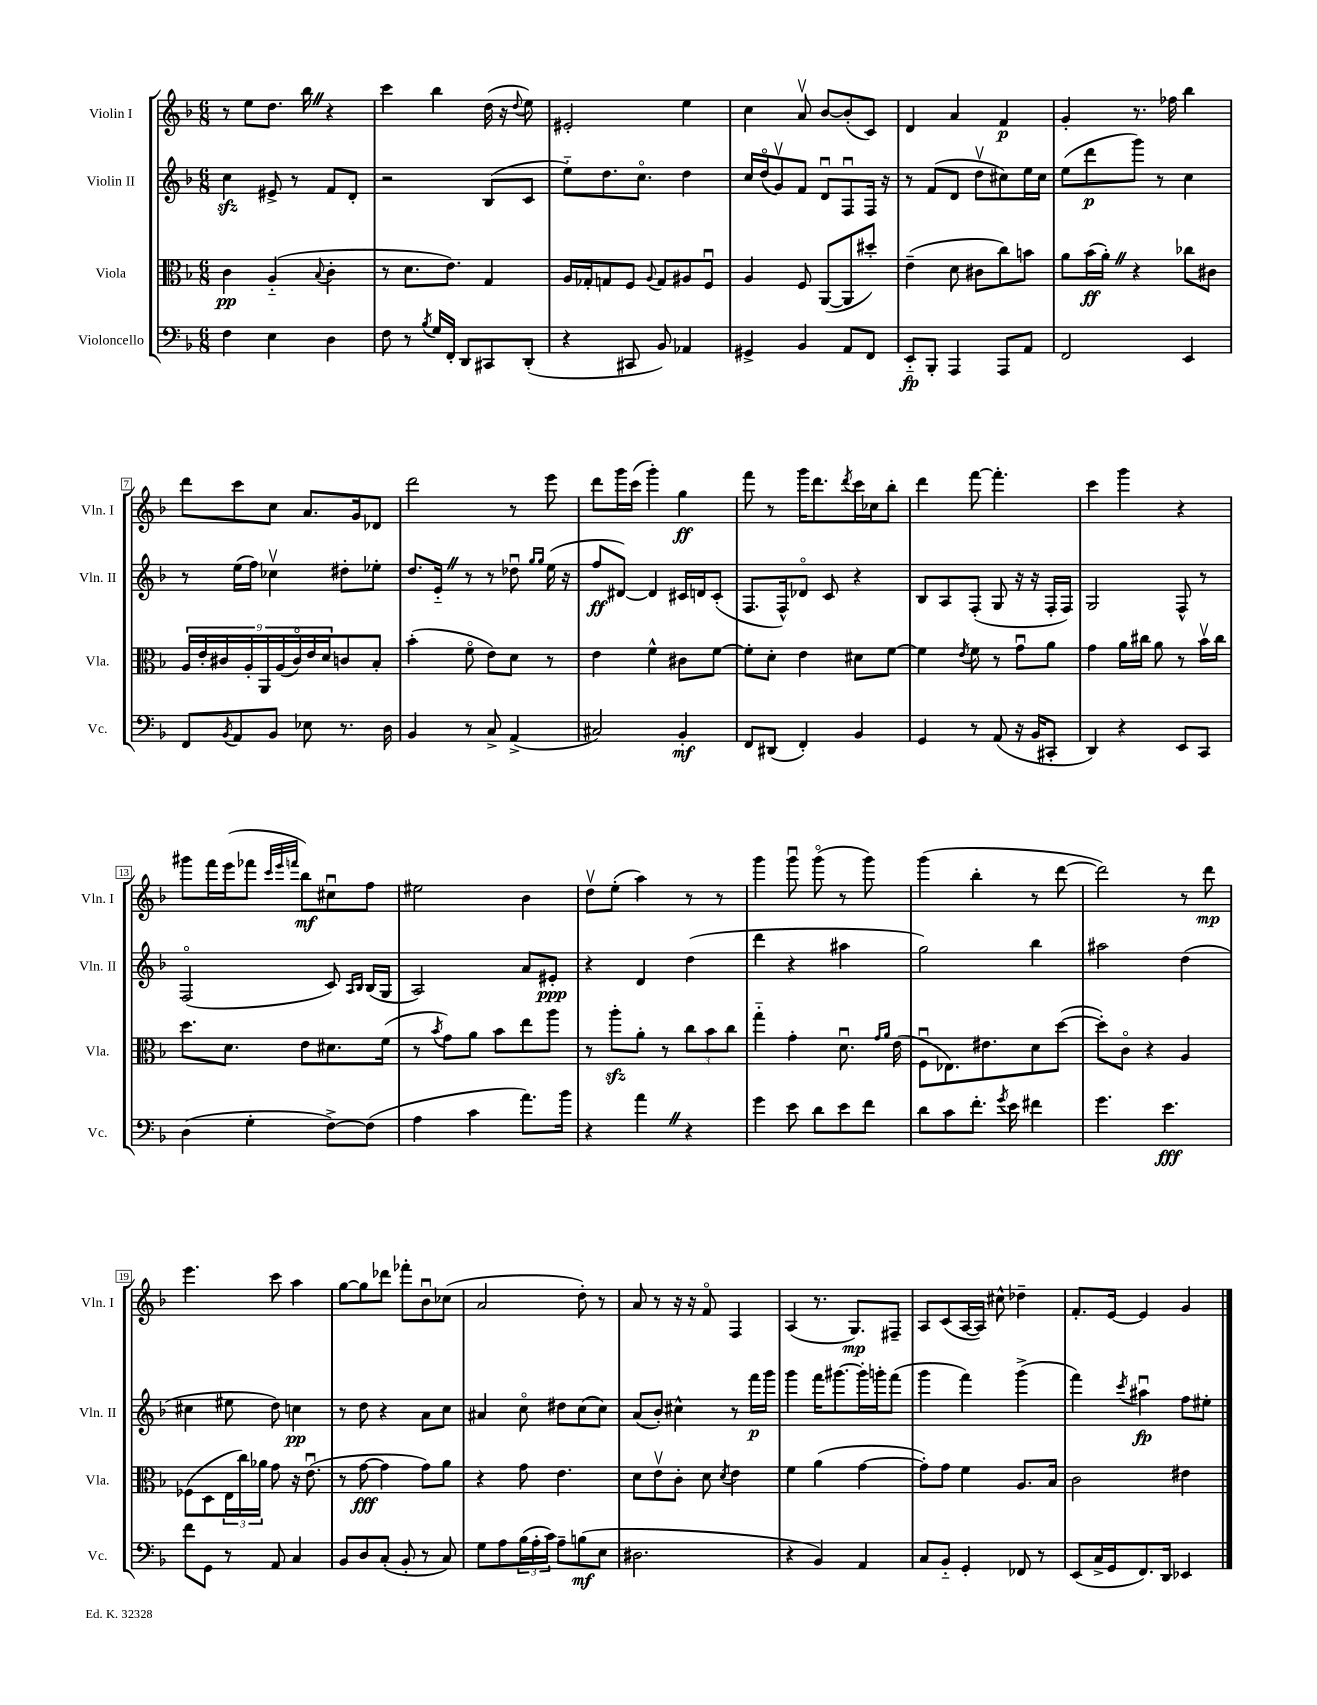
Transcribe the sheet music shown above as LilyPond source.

<<
\new StaffGroup <<
\new Staff = "s0" \with { instrumentName = "Violin I" shortInstrumentName = "Vln. I" } {
    \clef treble \key f \major \numericTimeSignature \time 6/8
    r8 e''8 d''8. bes''16 \once \override BreathingSign.text = \markup { \musicglyph "scripts.caesura.straight" } \breathe r4 |
    c'''4 bes''4 d''16( r16 \appoggiatura { d''8 } e''8) |
    eis'2-. e''4 |
    c''4 a'8\upbow bes'8~ bes'8-.( c'8) |
    d'4 a'4 f'4\p |
    g'4-. r8. fes''16 bes''4 |
    d'''8 c'''8 c''8 a'8. g'16 des'8 |
    d'''2 r8 e'''8 |
    d'''8 g'''16 c'''16( g'''4-.) g''4\ff |
    f'''8 r8 g'''16 d'''8. \acciaccatura { d'''8 } c'''16 ces''16 bes''8-. |
    d'''4 f'''8~ f'''4.-. |
    c'''4 g'''4 r4 |
    gis'''8 f'''16 e'''16( fes'''8 \grace { c'''32 e'''32 f'''32 } bes''8\mf) cis''8\downbow f''8 |
    eis''2 bes'4 |
    d''8\upbow e''8-.( a''4) r8 r8 |
    g'''4 g'''8\downbow g'''8\flageolet( r8 g'''8) |
    g'''4( bes''4-. r8 d'''8~ |
    d'''2) r8 d'''8\mp |
    e'''4. c'''8 a''4 |
    g''8~ g''8 des'''8 fes'''8-. bes'8\downbow ces''8( |
    a'2 d''8-.) r8 |
    a'8 r8 r16 r16 f'8\flageolet f4 |
    a4( r8. g8.\mp) fis8-- |
    a8 c'8( a16~ a16) cis''8-^ des''4-- |
    f'8.-. e'16~ e'4 g'4 \bar "|." |
}
\new Staff = "s1" \with { instrumentName = "Violin II" shortInstrumentName = "Vln. II" } {
    \clef treble \key f \major \numericTimeSignature \time 6/8
    c''4\sfz eis'8-> r8 f'8 d'8-. |
    r2 bes8( c'8 |
    e''8-_) d''8. c''8.\flageolet d''4 |
    c''16 d''16\flageolet( g'8\upbow) f'8 d'8\downbow f8\downbow f16 r16 |
    r8 f'8( d'8 d''8\upbow cis''8) e''16 cis''16 |
    e''8( d'''8\p g'''8) r8 c''4 |
    r8 e''16( f''16) ces''4\upbow dis''8-. ees''8-. |
    d''8. e'16-_ \once \override BreathingSign.text = \markup { \musicglyph "scripts.caesura.straight" } \breathe r8 r8 des''8\downbow \grace { g''16 g''16 } e''16( r16 |
    f''8\ff dis'8~) dis'4 cis'16 d'16 cis'8-.( |
    f8. f16-^) des'8\flageolet c'8 r4 |
    bes8 a8 f8-.( g8 r16 r16 f16-. f16) |
    g2 f8-^ r8 |
    f2\flageolet( c'8) \grace { a16 bes16 } bes16( g16 |
    a2) a'8 eis'8-.\ppp |
    r4 d'4 d''4( |
    d'''4 r4 ais''4 |
    g''2) bes''4 |
    ais''2 d''4( |
    cis''4 eis''8 d''8) c''4\pp |
    r8 d''8 r4 a'8 c''8 |
    ais'4 c''8\flageolet dis''8 c''8( c''8) |
    a'8( bes'8-.) cis''4-^ r8 f'''16\p g'''16 |
    g'''4 f'''16 gis'''8.~ gis'''16-. g'''16-. f'''8( |
    g'''4 f'''4) g'''4->( |
    f'''4) \acciaccatura { c'''8 } ais''4\downbow\fp f''8 eis''8-. \bar "|." |
}
\new Staff = "s2" \with { instrumentName = "Viola" shortInstrumentName = "Vla." } {
    \clef alto \key f \major \numericTimeSignature \time 6/8
    c'4\pp a4-_( \appoggiatura { bes8 } c'4-. |
    r8 d'8. e'8.) g4 |
    a16 ges16-. g8 f8 \appoggiatura { a8 } g8 ais8 f8\downbow |
    a4 f8 a,8~( a,8 dis''8-.) |
    e'4--( d'8 cis'8 c''8) b'8 |
    a'8 bes'16\ff( a'16-.) \once \override BreathingSign.text = \markup { \musicglyph "scripts.caesura.straight" } \breathe r4 ces''8 cis'8 |
    \tuplet 9/8 { a16 e'16-. cis'16 a16-. a,16 a16( cis'16\flageolet) e'16 d'16 } c'8 bes8-. |
    bes'4-.( f'8\flageolet e'8) d'8 r8 |
    e'4 f'4-^ cis'8 f'8~ |
    f'8-. d'8-. e'4 dis'8 f'8~ |
    f'4 \acciaccatura { e'8 } f'8 r8 g'8\downbow a'8 |
    g'4 a'16 cis''16 a'8 r8 bes'16\upbow cis''16 |
    d''8. d'8. e'8 dis'8. f'16( |
    r8 \acciaccatura { bes'8 } g'8) a'8 bes'8 e''8 a''8 |
    r8 a''8-.\sfz a'8-. r8 \tuplet 3/2 { c''8 bes'8 c''8 } |
    g''4-_ g'4-. d'8.\downbow \grace { g'16 a'16 } e'16( |
    f8\downbow ees8.) eis'8. d'8 d''8~( |
    d''8-.) c'8\flageolet r4 a4 |
    fes8( d8 \tuplet 3/2 { e16 c''16) aes'16 } g'8 r16 e'8.\downbow( |
    r8 g'8~\fff g'4 g'8) a'8 |
    r4 g'8 e'4. |
    d'8 e'8\upbow c'8-. d'8 \acciaccatura { d'8 } e'4 |
    f'4 a'4( g'4~ |
    g'8-.) g'8 f'4 a8. bes16 |
    c'2 eis'4 \bar "|." |
}
\new Staff = "s3" \with { instrumentName = "Violoncello" shortInstrumentName = "Vc." } {
    \clef bass \key f \major \numericTimeSignature \time 6/8
    f4 e4 d4 |
    f8 r8 \acciaccatura { bes8 } g16 f,16-. d,8 cis,8 d,8-.( |
    r4 cis,8 bes,8) aes,4 |
    gis,4-> bes,4 a,8 f,8 |
    e,8-_\fp bes,,8-. a,,4 a,,8 a,8 |
    f,2 e,4 |
    f,8 \acciaccatura { bes,8 } a,8 bes,8 ees8 r8. d16 |
    bes,4 r8 c8-> a,4->( |
    cis2) bes,4-.\mf |
    f,8 dis,8( f,4-.) bes,4 |
    g,4 r8 a,8( r16 bes,16 cis,8-. |
    d,4) r4 e,8 c,8 |
    d4( g4-. f8~->) f8( |
    a4 c'4 a'8.) bes'16 |
    r4 a'4 \once \override BreathingSign.text = \markup { \musicglyph "scripts.caesura.straight" } \breathe r4 |
    g'4 e'8 d'8 e'8 f'8 |
    d'8 c'8 f'8.-. \acciaccatura { g'8 } e'16 fis'4 |
    g'4. e'4.\fff |
    f'8 g,8 r8 a,8 c4 |
    bes,8 d8 c8-.( bes,8-. r8 c8) |
    g8 a8 \tuplet 3/2 { bes16( a16-. c'16) } a8-- b8\mf( e8 |
    dis2. |
    r4 bes,4) a,4 |
    c8 bes,8-_ g,4-. fes,8 r8 |
    e,8( c16-> g,16 f,8.) d,16 ees,4 \bar "|." |
}
>>
>>
\layout { \context { \Score \override BarNumber.stencil = #(make-stencil-boxer 0.1 0.3 ly:text-interface::print) } }
